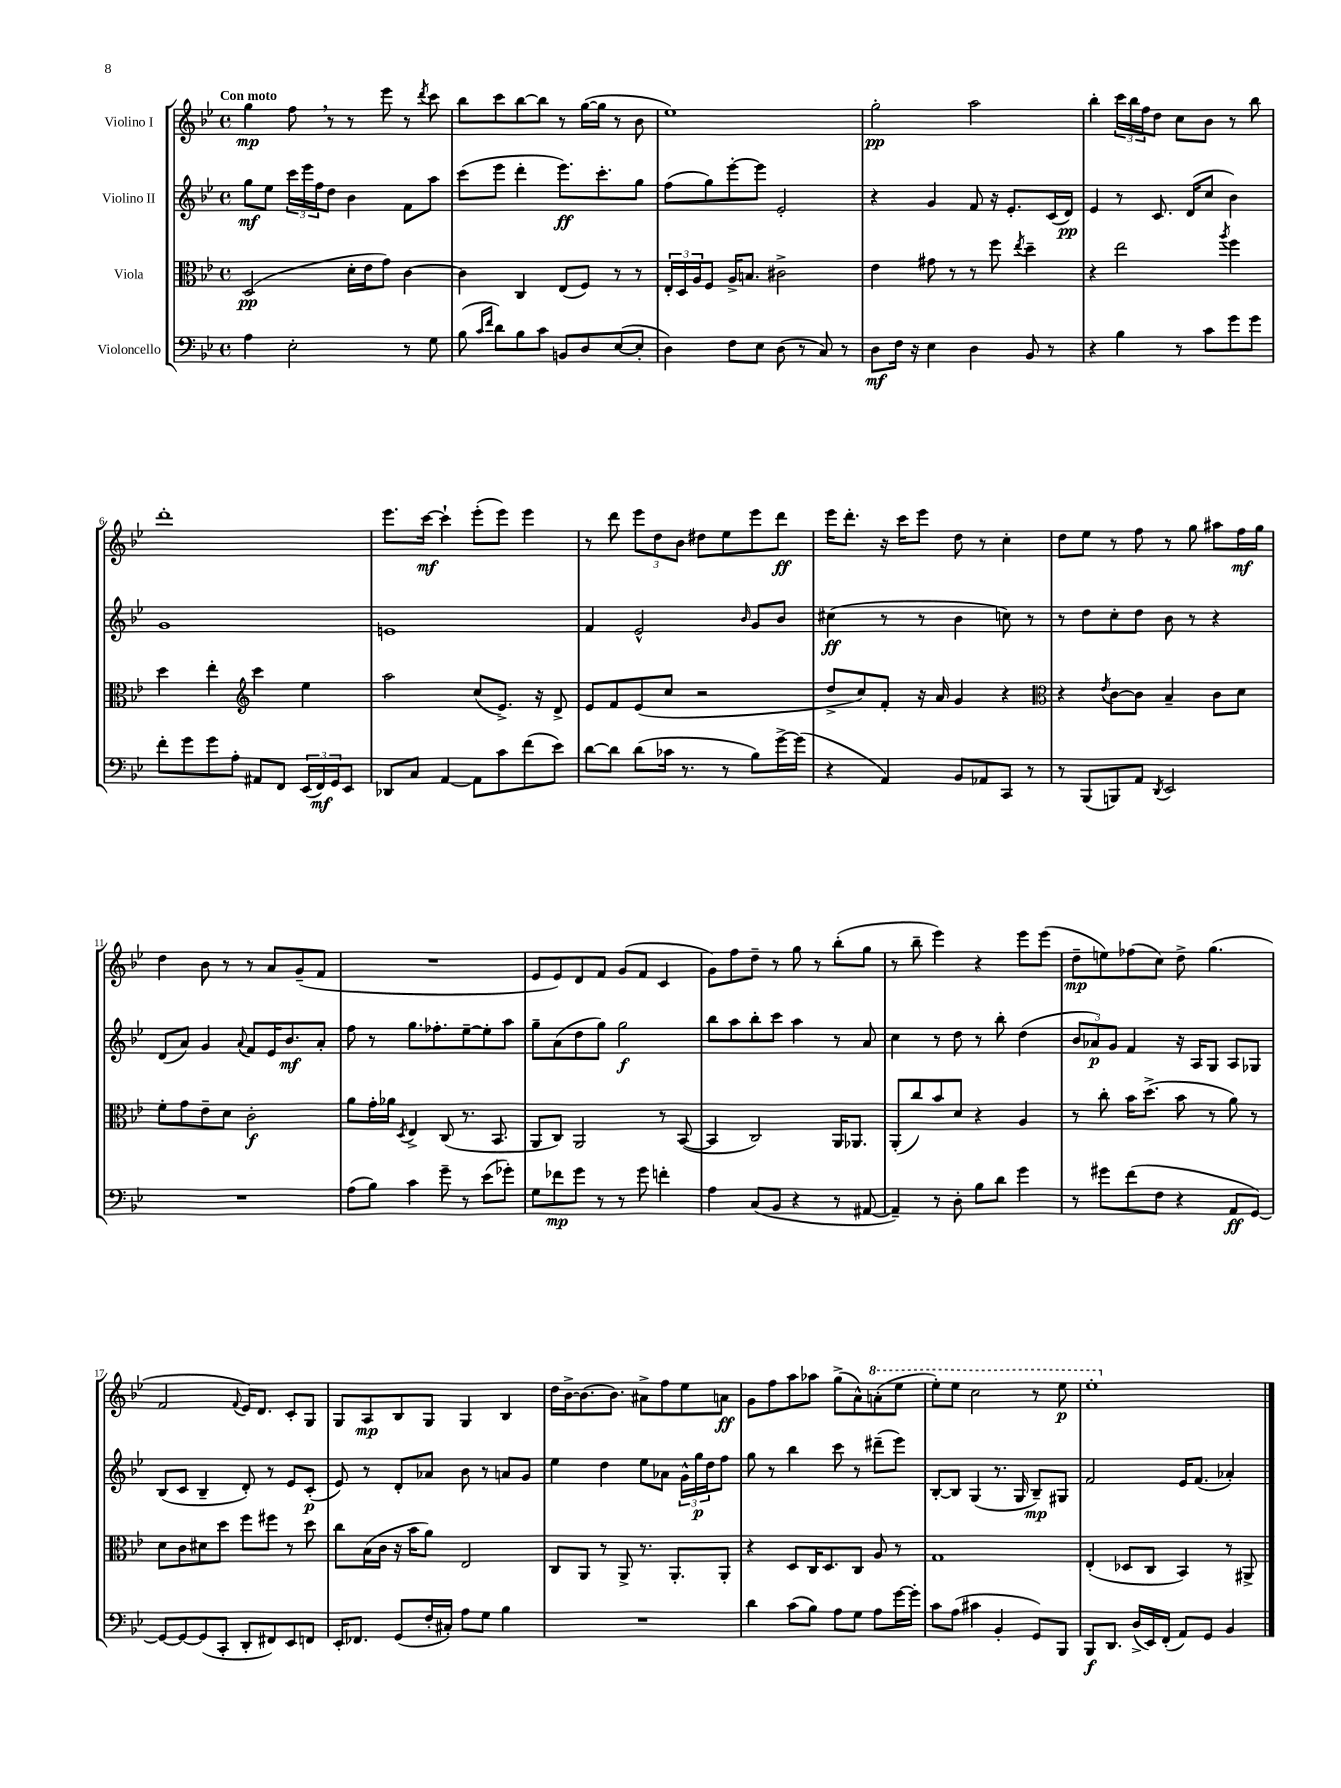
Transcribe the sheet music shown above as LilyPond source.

<<
\new StaffGroup <<
\new Staff = "s0" \with { instrumentName = "Violino I" } {
    \clef treble \key bes \major \defaultTimeSignature \time 4/4 \tempo "Con moto"
    g''4\mp f''8 \breathe r8 r8 ees'''8 r8 \acciaccatura { d'''8 } c'''8 |
    bes''8 c'''8 bes''8~ bes''8 r8 g''16~( g''16 r8 bes'8 |
    ees''1) |
    g''2-.\pp a''2 |
    bes''4-. \tuplet 3/2 { c'''16 bes''16 f''16 } d''8 c''8 bes'8 r8 bes''8 |
    d'''1-. |
    ees'''8. c'''16~\mf c'''4-! ees'''8-.( ees'''8) ees'''4 |
    r8 d'''8 \tuplet 3/2 { ees'''8 d''8 bes'8 } dis''8 ees''8 ees'''8 d'''8\ff |
    ees'''16 d'''8.-. r16 c'''16 ees'''8 d''8 r8 c''4-. |
    d''8 ees''8 r8 f''8 r8 g''8 ais''8 f''16\mf g''16 |
    d''4 bes'8 r8 r8 a'8 g'8--( f'8 |
    R1 |
    ees'8 ees'8) d'8 f'8 g'8( f'8 c'4 |
    g'8) f''8 d''8-- r8 g''8 r8 bes''8-.( g''8 |
    r8 bes''8-- ees'''4) r4 ees'''8 ees'''8( |
    d''8--\mp e''8) fes''8( c''8) d''8-> g''4.( |
    f'2 \appoggiatura { f'8 } ees'16) d'8. c'8-. g8 |
    g8 a8\mp bes8 g8 g4 bes4 |
    d''16 bes'16~-> bes'8.( bes'8.) ais'8-> f''8 ees''8 a'8\ff |
    g'8 f''8 a''8 aes''8 g''8->( a'8-^) \ottava #1 a''8-.( ees'''8 |
    ees'''8-.) ees'''8 c'''2 r8 ees'''8\p |
    ees'''1-. \ottava #0 \bar "|." |
}
\new Staff = "s1" \with { instrumentName = "Violino II" } {
    \clef treble \key bes \major \defaultTimeSignature \time 4/4
    g''8\mf ees''8 \tuplet 3/2 { c'''16 ees'''16 f''16 } d''8 bes'4 f'8 a''8 |
    c'''8( ees'''8 d'''4-. ees'''8.\ff) c'''8.-. g''8 |
    f''8( g''8) ees'''8~-. ees'''8 ees'2-. |
    r4 g'4 f'8 r16 ees'8.-. c'16( d'16\pp) |
    ees'4 r8 c'8. d'16( c''8 bes'4) |
    g'1 |
    e'1 |
    f'4 ees'2-^ \grace { bes'16 } g'8 bes'8 |
    cis''4\ff( r8 r8 bes'4 c''8) r8 |
    r8 d''8 c''8-. d''8 bes'8 r8 r4 |
    d'8( a'8) g'4 \appoggiatura { a'8 } f'8 ees'16 bes'8.\mf a'8-. |
    f''8 r8 g''8. fes''8.-. ees''8~-- ees''8-. a''8 |
    g''8-- a'8( d''8 g''8) g''2\f |
    bes''8 a''8 bes''8-. c'''8 a''4 r8 a'8 |
    c''4 r8 d''8 r8 bes''8-. d''4( |
    \tuplet 3/2 { bes'8 aes'8\p) g'8 } f'4 r16 a16 g8 a8 ges8 |
    bes8( c'8 bes4-- d'8-.) r8 ees'8 c'8-.\p( |
    ees'8) r8 d'8-. aes'8 bes'8 r8 a'8 g'8 |
    ees''4 d''4 ees''8 aes'8 \tuplet 3/2 { g'16-^ g''16\p d''16 } f''8 |
    g''8 r8 bes''4 c'''8 r8 dis'''8--( ees'''8) |
    bes8~-. bes8 g4( r8. g16 bes8--\mp) gis8 |
    f'2 ees'16 f'8.( aes'4-.) \bar "|." |
}
\new Staff = "s2" \with { instrumentName = "Viola" } {
    \clef alto \key bes \major \defaultTimeSignature \time 4/4
    d2\pp( d'16-. ees'16 g'8) c'4~ |
    c'4 c4 ees8( f8) r8 r8 |
    \tuplet 3/2 { ees16-. d16 a16 } f8 a16-> b8. cis'2-> |
    ees'4 gis'8 r8 r8 f''8 \acciaccatura { ees''8 } d''4-- |
    r4 ees''2 \acciaccatura { a''8 } f''4 |
    d''4 ees''4-. \clef treble c'''4 ees''4 |
    a''2 c''8( ees'8.->) r16 d'8-> |
    ees'8 f'8 ees'8( c''8 r2 |
    d''8-> c''8) f'8-. r16 a'16 g'4 r4 |
    \clef alto r4 \acciaccatura { ees'8 } c'8~ c'8 bes4-- c'8 d'8 |
    f'8-. g'8 ees'8-- d'8 c'2-.\f |
    a'8 g'16-. aes'16 \acciaccatura { d8 } ees4-> c8( r8. bes,8. |
    a,8 c8) a,2 r8 bes,8~( |
    bes,4 c2) a,16 aes,8. |
    a,8-.( c''8) bes'8 d'8 r4 a4 |
    r8 c''8-. bes'16 d''8.->( bes'8 r8 a'8) r8 |
    d'8 c'8 dis'8 d''8 f''8 fis''8 r8 d''8 |
    c''8 bes16( c'16 r16 bes'16 a'8) ees2 |
    c8 a,8 r8 a,8-> r8. a,8.-. a,8-. |
    r4 d8 c16 d8. c8 a8 r8 |
    g1 |
    ees4-.( des8 c8 bes,4) r8 ais,8-> \bar "|." |
}
\new Staff = "s3" \with { instrumentName = "Violoncello" } {
    \clef bass \key bes \major \defaultTimeSignature \time 4/4
    a4 ees2-. r8 g8 |
    bes8( \grace { c'16 f'16 } d'8) bes8 c'8 b,8 d8 ees8~( ees8-. |
    d4) f8 ees8 d8( r8 c8) r8 |
    d8\mf f16 r16 ees4 d4 bes,8 r8 |
    r4 bes4 r8 c'8 g'8 g'8 |
    f'8-. g'8 g'8 a8-. ais,8 f,8 \tuplet 3/2 { ees,16( f,16\mf) g,16 } ees,8 |
    des,8 c8 a,4~ a,8 c'8 f'8( ees'8) |
    d'8~ d'8 d'8( ces'16 r8. r8 bes8) g'16~-> g'16( |
    r4 a,4) bes,8 aes,8 c,8 r8 |
    r8 bes,,8( b,,8) a,8 \acciaccatura { d,8 } ees,2 |
    R1 |
    a8( bes8) c'4 g'8-- r8 ees'8( ges'8-.) |
    g8 fes'8\mp g'8 r8 r8 g'8 f'4-. |
    a4 c8( bes,8 r4 r8 ais,8~ |
    ais,4--) r8 d8-. bes8 d'8 g'4 |
    r8 gis'8 f'8( f8 r4 a,8\ff g,8~) |
    g,8~ g,8~ g,8( c,8-. d,8-. fis,8) ees,8 f,8 |
    ees,16-. fes,8. g,8( f16-. cis16-.) a8 g8 bes4 |
    R1 |
    d'4 c'8( bes8) a8 g8 a8 g'16~ g'16-. |
    c'8 a8( cis'4 bes,4-. g,8) bes,,8 |
    bes,,8\f d,8. d16->( ees,16) f,16-.( a,8) g,8 bes,4 \bar "|." |
}
>>
>>
